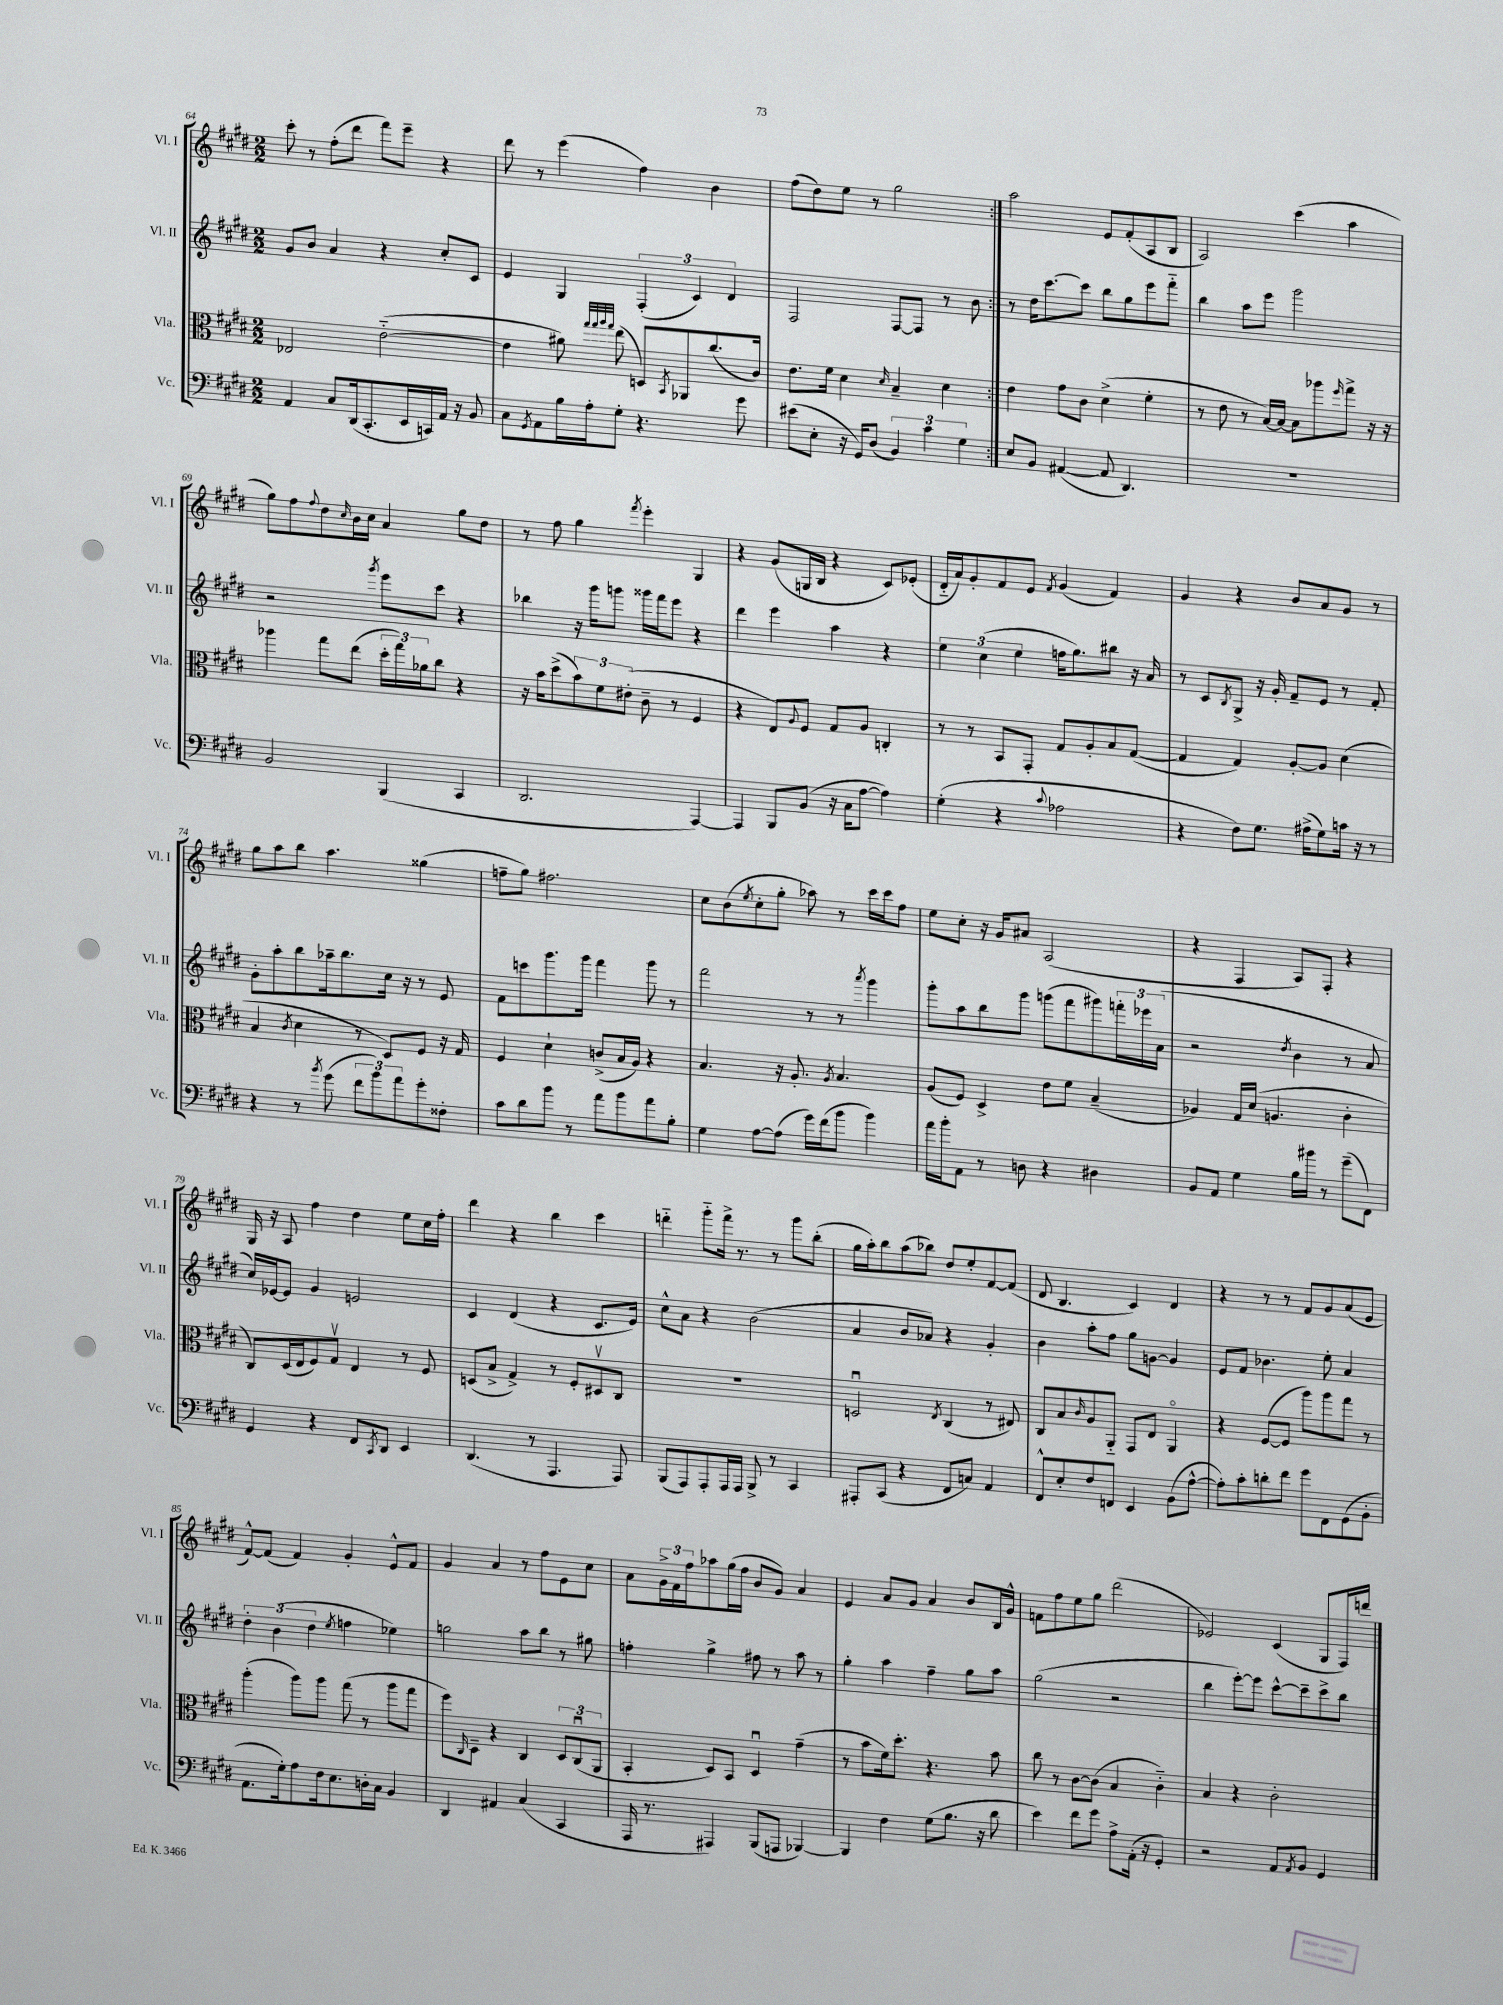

**kern	**kern	**kern	**kern
*staff4	*staff3	*staff2	*staff1
*clefF4	*clefC3	*clefG2	*clefG2
*k[f#c#g#d#]	*k[f#c#g#d#]	*k[f#c#g#d#]	*k[f#c#g#d#]
*M2/2	*M2/2	*M2/2	*M2/2
4AA	2E-	8g#	8ccc#'
.	.	8b	8r
8C#	.	4a	(8ff#'
(16DD#	.	.	8ddd#
8.CC#'	.	.	.
.	([2e'~	4r	8fff#)
16EE	.	.	8eee~
16CC)	.	.	.
16AA	.	8cc#'	4r
16r	.	.	.
8BB	.	8c#	.
=	=	=	=
8C#	4e]	4e	8ddd#
8qGG#	.	.	.
8AA	.	.	8r
16B	8a#)	4G#	(4eee
16A'	.	.	.
.	32qqgg#	.	.
.	32qqgg#	.	.
.	32qqaa	.	.
.	32qqgg#	.	.
8G#'	(8ee	.	.
4.r	8D)	(6F#'	4ff#)
.	8qBB	.	.
.	8AA-	.	.
.	.	6c#)	.
.	(8.cc#	.	4b
.	.	6d#	.
8g#	.	.	.
.	16c#)	.	.
=	=	=	=
(8e#	8.e	2F#	(8ff#
8E'	.	.	8dd#)
.	16f#	.	.
16r	4d#	.	8ee
16GG#)	.	.	.
(8D#	.	.	8r
.	16qqd#	.	.
6BB)	4B~	[8F#	2gg#
.	.	8F#]	.
6c#	.	.	.
.	4d#	8r	.
6G#	.	.	.
.	.	8b	.
=:|!	=:|!	=:|!	=:|!
8E	4e	8r	2aa
8BB	.	16dd#	.
.	.	[8.ccc#	.
([4AA#	8g#	.	.
.	8c#	8ccc#]	.
8AA#]	(4d#^	8bb	8e
4.DD#)	.	8gg#	(8f#'
.	4f#'	8eee	8A
.	.	8fff#'~	8B
=	=	=	=
1r	8r	4bb	2A)
.	8e	.	.
.	8r	8aa	.
.	[16B)	8eee	.
.	16B_	.	.
.	8B]	2ggg#	(4ccc#
.	8aa-	.	.
.	16qqff#	.	.
.	8gg#^	.	4aa
.	16r	.	.
.	16r	.	.
=	=	=	=
2BB	4aa-	2r	8gg#)
.	.	.	8ff#
.	.	.	8qqff#
.	8gg#	.	8dd#
.	.	.	16qqcc#
.	(8ee	.	16b
.	.	.	16cc#
.	.	8qggg#	.
(4BBB	24dd#'	8eee	4a
.	24gg#)	.	.
.	24a-	.	.
.	8cc#	8ccc#	.
4CC#	4r	4r	8gg#
.	.	.	8dd#
=	=	=	=
2.DD#	16r	4bb-	8r
.	16b	.	.
.	(8dd#^	.	8ff#
.	12b)	16r	4gg#
.	.	16ggg#	.
.	12f#	.	.
.	.	8ggg	.
.	(12e#'	.	.
.	.	.	8qfff#
.	8c#~	16ggg##	4eee'
.	.	16fff#	.
.	8r	8eee	.
[4AAA)	4F#	4r	4G#
=	=	=	=
4AAA]	4r	4ddd#	4r
8BBB	8E)	4eee	(8g#
.	8qqA	.	.
(8BB	8F#	.	16G
.	.	.	16B
16r	8G#	4aa	4r
16C#	.	.	.
[8A	8A	.	.
4A])	4C'	4r	8c#)
.	.	.	(8e-'
=	=	=	=
(4G#'	8r	6ee	16d#'~
.	.	.	16a)
.	8r	.	8g#'
.	.	(6cc#	.
4r	8BB	.	8f#
.	.	6ee	.
.	8GG#'	.	8e
8qqc#	.	.	8qf#
2A-	8G#	16ff	(4g#
.	.	8.gg#)	.
.	8A'	.	.
.	8B	8bb#	4f#)
.	([8G#	16r	.
.	.	16a	.
=	=	=	=
4r	4G#]	8r	4g#
.	.	8c#	.
.	.	8qB	.
8F#)	4G#)	8G#^	4r
8.G#	.	16r	.
.	.	16g#'	.
.	[8A'	8f#~	8b
(16A#^	.	.	.
8G#)	8A]	8e	8a
16c	(4d#	8r	8g#
16r	.	.	.
8r	.	8f#'	8r
=	=	=	=
4r	4B	8g#'	8gg#
.	.	8aa'	8aa
.	8qc#	.	.
8r	4d#	8bb	8bb
8qb	.	.	.
(8g#	.	16aa-~	4.aa
.	.	8.bb	.
12f#	8r	.	.
12b)	.	.	.
.	8D#)	16cc#	.
12a	.	.	.
.	.	16r	.
8g#'	8F#	8r	(4gg##
8F##'	16r	8e	.
.	16G#	.	.
=	=	=	=
8c#	4F#	8f#	8ff~
8d#	.	8ccc	8gg#)
8b	4d#`	8.ggg#	2.ff#
8r	.	.	.
.	.	16ggg#	.
8a	(8c^	4fff#	.
8b	16B	.	.
.	16A)	.	.
8a	4r	8ggg#	.
8B'	.	8r	.
=	=	=	=
4G#	4.B	2fff#	8cc#
.	.	.	(8b
.	.	.	8qee
[8A	.	.	8cc#'
(8A]	16r	.	8gg#'
.	8.A'	.	.
16g#)	.	8r	8aa-)
(16f#	.	.	.
.	8qA	.	.
8b	4.B	8r	8r
.	.	8qaaa	.
4b)	.	4ggg#	16ccc#
.	.	.	16ccc#
.	.	.	8ff#
=	=	=	=
16a	(8A	8ggg#'	8ee
16b'	.	.	.
8AA	8F#)	8aa	8cc#'
8r	4D#^	8bb	16r
.	.	.	16g#
8D	.	8ggg#	8a#
4r	8e	(8ggg	(2A
.	8f#	8fff#	.
4D#	(4B~	8ggg#)	.
.	.	24fff'	.
.	.	24eee-	.
.	.	(24a	.
=	=	=	=
8BB	4A-)	2r	4r
8AA	.	.	.
4G#	16G#	.	4F#
.	(16d#	.	.
.	4.A	.	.
.	.	8qdd#	.
16B	.	4b	8A)
16b#	.	.	.
8r	.	.	8F#'
(8g#~	4c#'	8r	4r
8FF#)	.	8a	.
=	=	=	=
4GG#	8C#)	16cc#)	16G#
.	.	[16e-	16r
.	(16D#	8e-]	8A
.	16E	.	.
4r	8F#)	4g#	4ff#
.	8G#v	.	.
8FF#	4E	2e	4dd#
8qCC#	.	.	.
8DD#	.	.	.
4EE	8r	.	8ee
.	8F#	.	16cc#
.	.	.	16ff#'
=	=	=	=
(4.DD#	(8D	4c#	4ddd#
.	8B^	.	.
.	4G#^)	(4d#	4r
8r	.	.	.
4.AAA	8r	4r	4bb
.	8F#'	.	.
.	8D#v	8.c#	4ccc#
8AAA)	8C#	.	.
.	.	16e)	.
=	=	=	=
(8BBB	1r	8cc#^^	4ddd'~
8AAA)	.	8a	.
8AAA'	.	4r	8ggg#'~
16AAA	.	.	16fff#^
16AAA	.	.	8.r
8BBB^	.	(2b	.
8r	.	.	8r
4CC#	.	.	8ggg#
.	.	.	(8bb'
=	=	=	=
8AAA#'	2Du	4a	16gg#
.	.	.	16aa')
(8CC#	.	.	8bb
4r	.	8b	(8aa
.	.	8a-)	8bb-)
.	8qE	.	.
8FF#	(4C#	4r	8dd#
8C)	.	.	8ee'
4AA	8r	4g#'	[8f#
.	8E#)	.	(8f#]
=	=	=	=
8FF#^^	8C#	4b	8d#
8E'	8B	.	4.B
.	16qqc#	.	.
8F#	8A	8aa'	.
8FF	8AA'~	8ff#	.
4EE	8GG#	8gg#	4c#)
.	8E	[8g	.
(8BB	4AAo	4g]	4d#
[8A^^	.	.	.
=	=	=	=
8A'])	4r	8e	4r
8c#'	.	8f#	.
8d'	([8F#	4.b-	8r
8f#	8F#]	.	8r
8g#	8aa)	.	8f#
8FF#	8aa	8ee'	8g#
(8GG#	8gg#	4a	(8a
8BB'	8r	.	8e
=	=	=	=
8.AA	(4aa'	6dd#'	[8f#^^)
.	.	.	(8f#]
.	.	(6b	.
16G#')	.	.	.
8A	8aa)	.	4f#)
.	.	6dd#	.
16F#	8aa	.	.
8.E	.	.	.
.	.	8qee	.
.	(8gg#	4ff	4g#'
16D'	8r	.	.
16C#	.	.	.
4BB	8aa	4ee-)	8e^^
.	8gg#	.	8f#
=	=	=	=
4DD#	8ff#)	2gg	4g#
.	16qqC#	.	.
.	8D#~	.	.
4AA#	4r	.	4a
(4C#	4C#	8aa	8r
.	.	8bb	8ff#
4CC#	12D#	8r	8e
.	(12C#u	.	.
.	.	8gg#	8cc#
.	12AA	.	.
=	=	=	=
16AAA	4BB'	4ff'	8a
8.r	.	.	.
.	.	.	24g#^
.	.	.	24f#
.	.	.	24ff#
4AAA#)	8D#)	4gg#^	8aa-
.	8BB	.	(16gg#
.	.	.	16ff#
(8BBB	4D#u	8ff#	8b
8AAA	.	8r	8g#)
[4BBB-)	(4g#~	8aa	4a
.	.	8r	.
=	=	=	=
4BBB-]	8r	4gg#'	4e
.	8b	.	.
4F#	16f#)	4aa	8a
.	8.dd#'	.	.
.	.	.	8g#
(8G#	4.r	4ff#~	4a
8.B	.	.	.
.	.	8gg#	8b
16r	.	.	.
8d#	8b	8aa	16B
.	.	.	16g#^^
=	=	=	=
4e)	8cc#	(2gg#	8f
.	8r	.	8ff#
8f#	[8c#	.	8ee
8g#	(8c#]	.	8gg#
8A^	4B	2r	(2ddd#
(16AA'	.	.	.
16r	.	.	.
4GG#')	4c#'~)	.	.
=	=	=	=
2r	4B	4bb	2e-)
.	4r	[8eee')	.
.	.	8eee]	.
8AA	2c#'	[8ccc#^^	(4c#
8qAA	.	.	.
8BB	.	8ccc#~]	.
4GG#	.	8ccc#^	8G#
.	.	8bb	16F#)
.	.	.	16ddd
==	==	==	==
*-	*-	*-	*-
